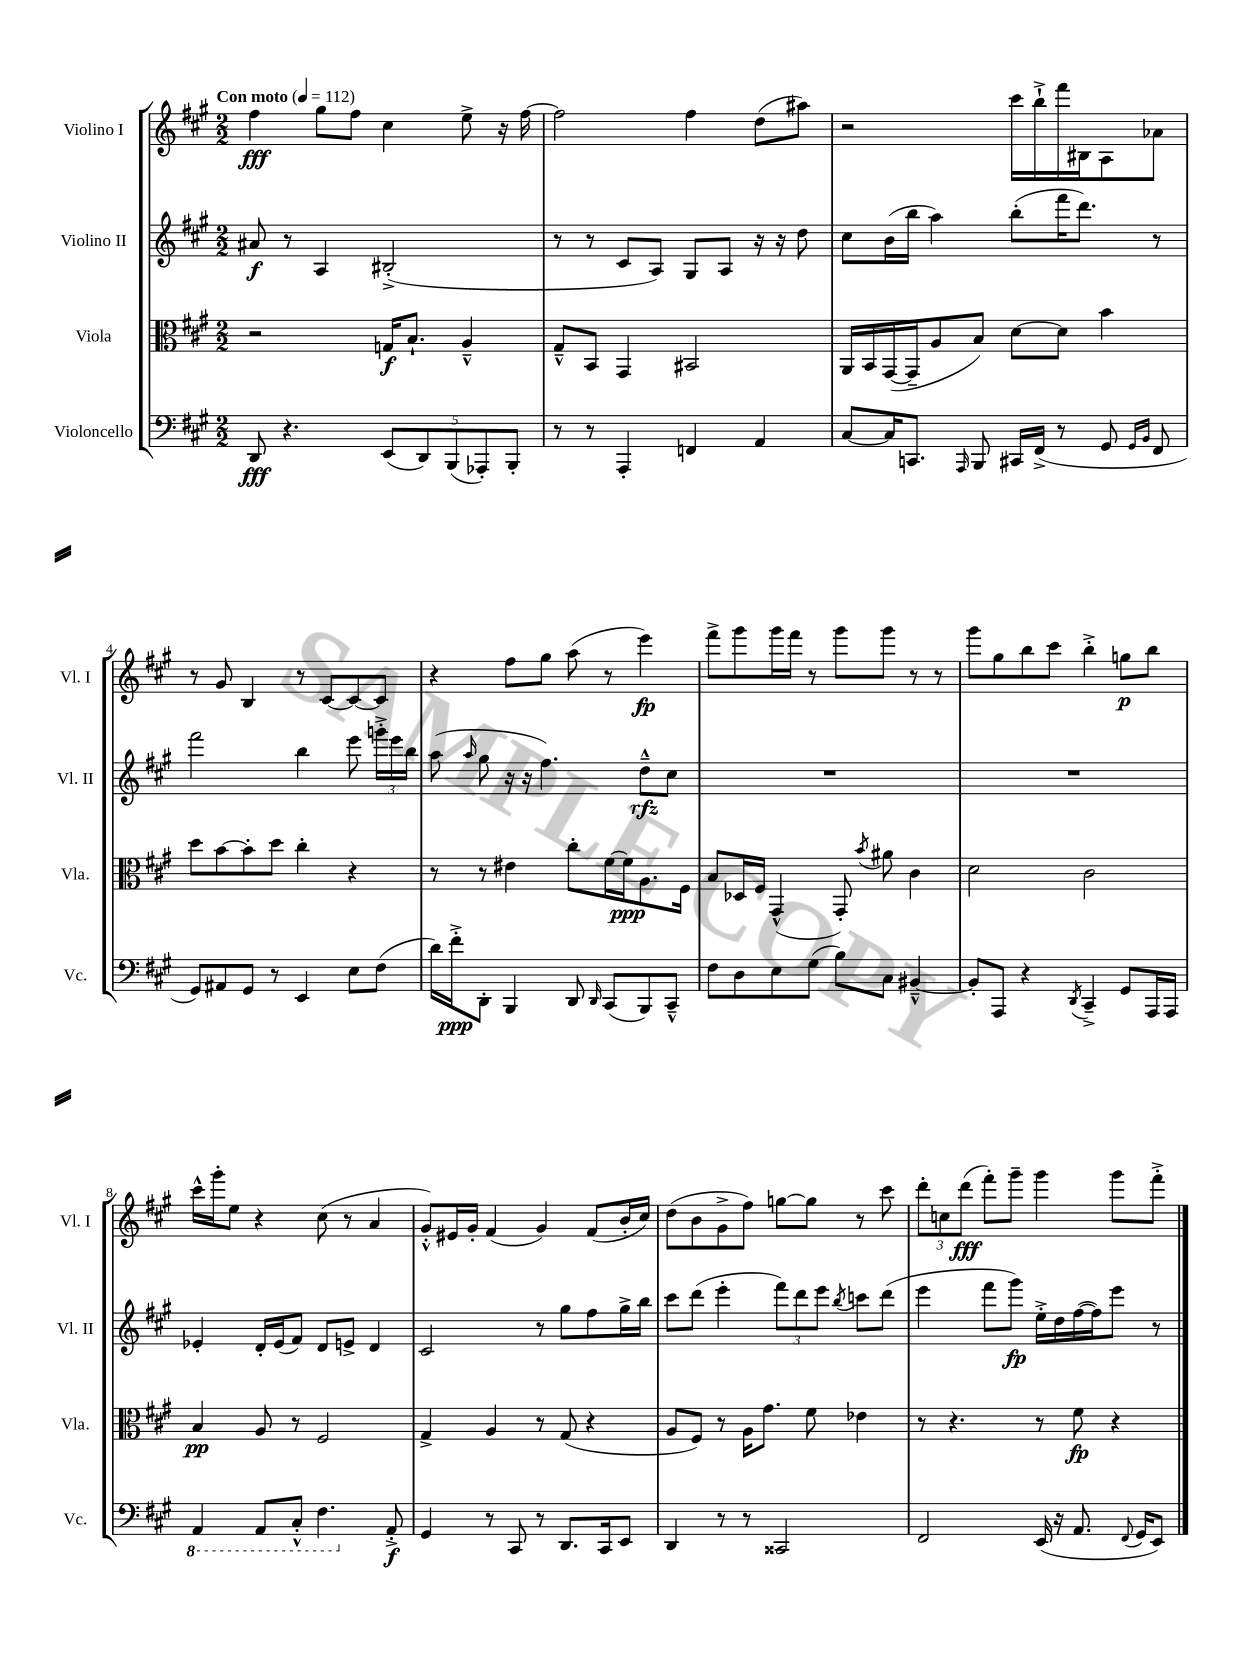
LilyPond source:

<<
\new StaffGroup <<
\new Staff = "s0" \with { instrumentName = "Violino I" shortInstrumentName = "Vl. I" } {
    \clef treble \key a \major \numericTimeSignature \time 2/2 \tempo "Con moto" 4 = 112
    \autoBeamOff fis''4\fff gis''8[ fis''8] cis''4 e''8-> r16 fis''16~ |
    fis''2 fis''4 d''8[( ais''8]) |
    r2 cis'''16[ b''16-!-> fis'''16 bis16 a8 aes'8] |
    r8 gis'8 b4 r8 cis'8[~ cis'8~ cis'8] |
    r4 fis''8[ gis''8] a''8( r8 e'''4\fp) |
    fis'''8[-> gis'''8 gis'''16 fis'''16] r8 gis'''8[ gis'''8] r8 r8 |
    gis'''8[ gis''8 b''8 cis'''8] b''4-.-> g''8[\p b''8] |
    cis'''16[-^ gis'''16-. e''8] r4 cis''8( r8 a'4 |
    gis'8[-.-^) eis'16 gis'16]-. fis'4( gis'4) fis'8[( b'16-. cis''16]) |
    d''8[( b'8 gis'8-> fis''8]) g''8[~ g''8] r8 cis'''8 |
    \tuplet 3/2 { d'''8[-. c''8 d'''8]\fff( } fis'''8[-.) gis'''8]-- gis'''4 gis'''8[ fis'''8]-.-> \bar "|." |
}
\new Staff = "s1" \with { instrumentName = "Violino II" shortInstrumentName = "Vl. II" } {
    \clef treble \key a \major \numericTimeSignature \time 2/2
    \autoBeamOff ais'8\f r8 a4 bis2-.->( |
    r8 r8 cis'8[ a8]) gis8[ a8] r16 r16 d''8 |
    cis''8[ b'16( b''16] a''4) b''8[-.( fis'''16 d'''8.]) r8 |
    fis'''2 b''4 e'''8 \tuplet 3/2 { g'''16[-.-> e'''16 b''16] } |
    a''8( \grace { a''16 } gis''8 r16 r16 fis''4.) d''8[---^\rfz cis''8] |
    R1 |
    R1 |
    ees'4-. d'16[-. ees'16( fis'8]) d'8[ e'8]-> d'4 |
    cis'2 r8 gis''8[ fis''8 gis''16-> b''16] |
    cis'''8[ d'''8]( e'''4-. \tuplet 3/2 { fis'''8[) d'''8 e'''8] } \acciaccatura { b''8 } c'''8[ d'''8]( |
    e'''4 fis'''8[ gis'''8]\fp) e''16[-.-> d''16 fis''16~( fis''16) e'''8] r8 \bar "|." |
}
\new Staff = "s2" \with { instrumentName = "Viola" shortInstrumentName = "Vla." } {
    \clef alto \key a \major \numericTimeSignature \time 2/2
    \autoBeamOff r2 g16[\f b8.]-! a4---^ |
    gis8[---^ b,8] gis,4 bis,2 |
    a,16[ b,16 gis,16~( gis,16-- a8 b8]) d'8[~ d'8] b'4 |
    d''8[ b'8~ b'8-. d''8] cis''4-. r4 |
    r8 r8 eis'4 cis''8[-. fis'16~ fis'16\ppp a8. fis16] |
    b8[ des16 fis16] gis,4-^( gis,8-.) \acciaccatura { b'8 } ais'8 cis'4 |
    d'2 cis'2 |
    b4\pp a8 r8 fis2 |
    gis4-> a4 r8 gis8( r4 |
    a8[ fis8]) r8 a16[ gis'8.] fis'8 ees'4 |
    r8 r4. r8 fis'8\fp r4 \bar "|." |
}
\new Staff = "s3" \with { instrumentName = "Violoncello" shortInstrumentName = "Vc." } {
    \clef bass \key a \major \numericTimeSignature \time 2/2
    \autoBeamOff d,8\fff r4. \tuplet 5/4 { e,8[( d,8) b,,8( aes,,8-.) b,,8]-. } |
    r8 r8 a,,4-. f,4 a,4 |
    cis8[~ cis16 c,8.] \grace { a,,16 } b,,8 cis,16[ fis,16]->( r8 gis,8 \grace { gis,16[ b,16] } fis,8 |
    gis,8[) ais,8 gis,8] r8 e,4 e8[ fis8]( |
    d'16[) fis'16-.->\ppp d,8]-. b,,4 d,8 \grace { d,16 } cis,8[( b,,8) cis,8]---^ |
    fis8[ d8 e8 gis8]( b8[) cis8] bis,4~---^ |
    bis,8[-. a,,8] r4 \acciaccatura { d,8 } cis,4---> gis,8[ a,,16 a,,16] |
    \ottava #-1 a,,4 a,,8[ cis,8]-.-^ fis,4. \ottava #0 a,8-.->\f |
    gis,4 r8 cis,8 r8 d,8.[ cis,16 e,8] |
    d,4 r8 r8 cisis,2 |
    fis,2 e,16( r16 a,8. \appoggiatura { fis,8 } gis,16[ e,8]) \bar "|." |
}
>>
>>
